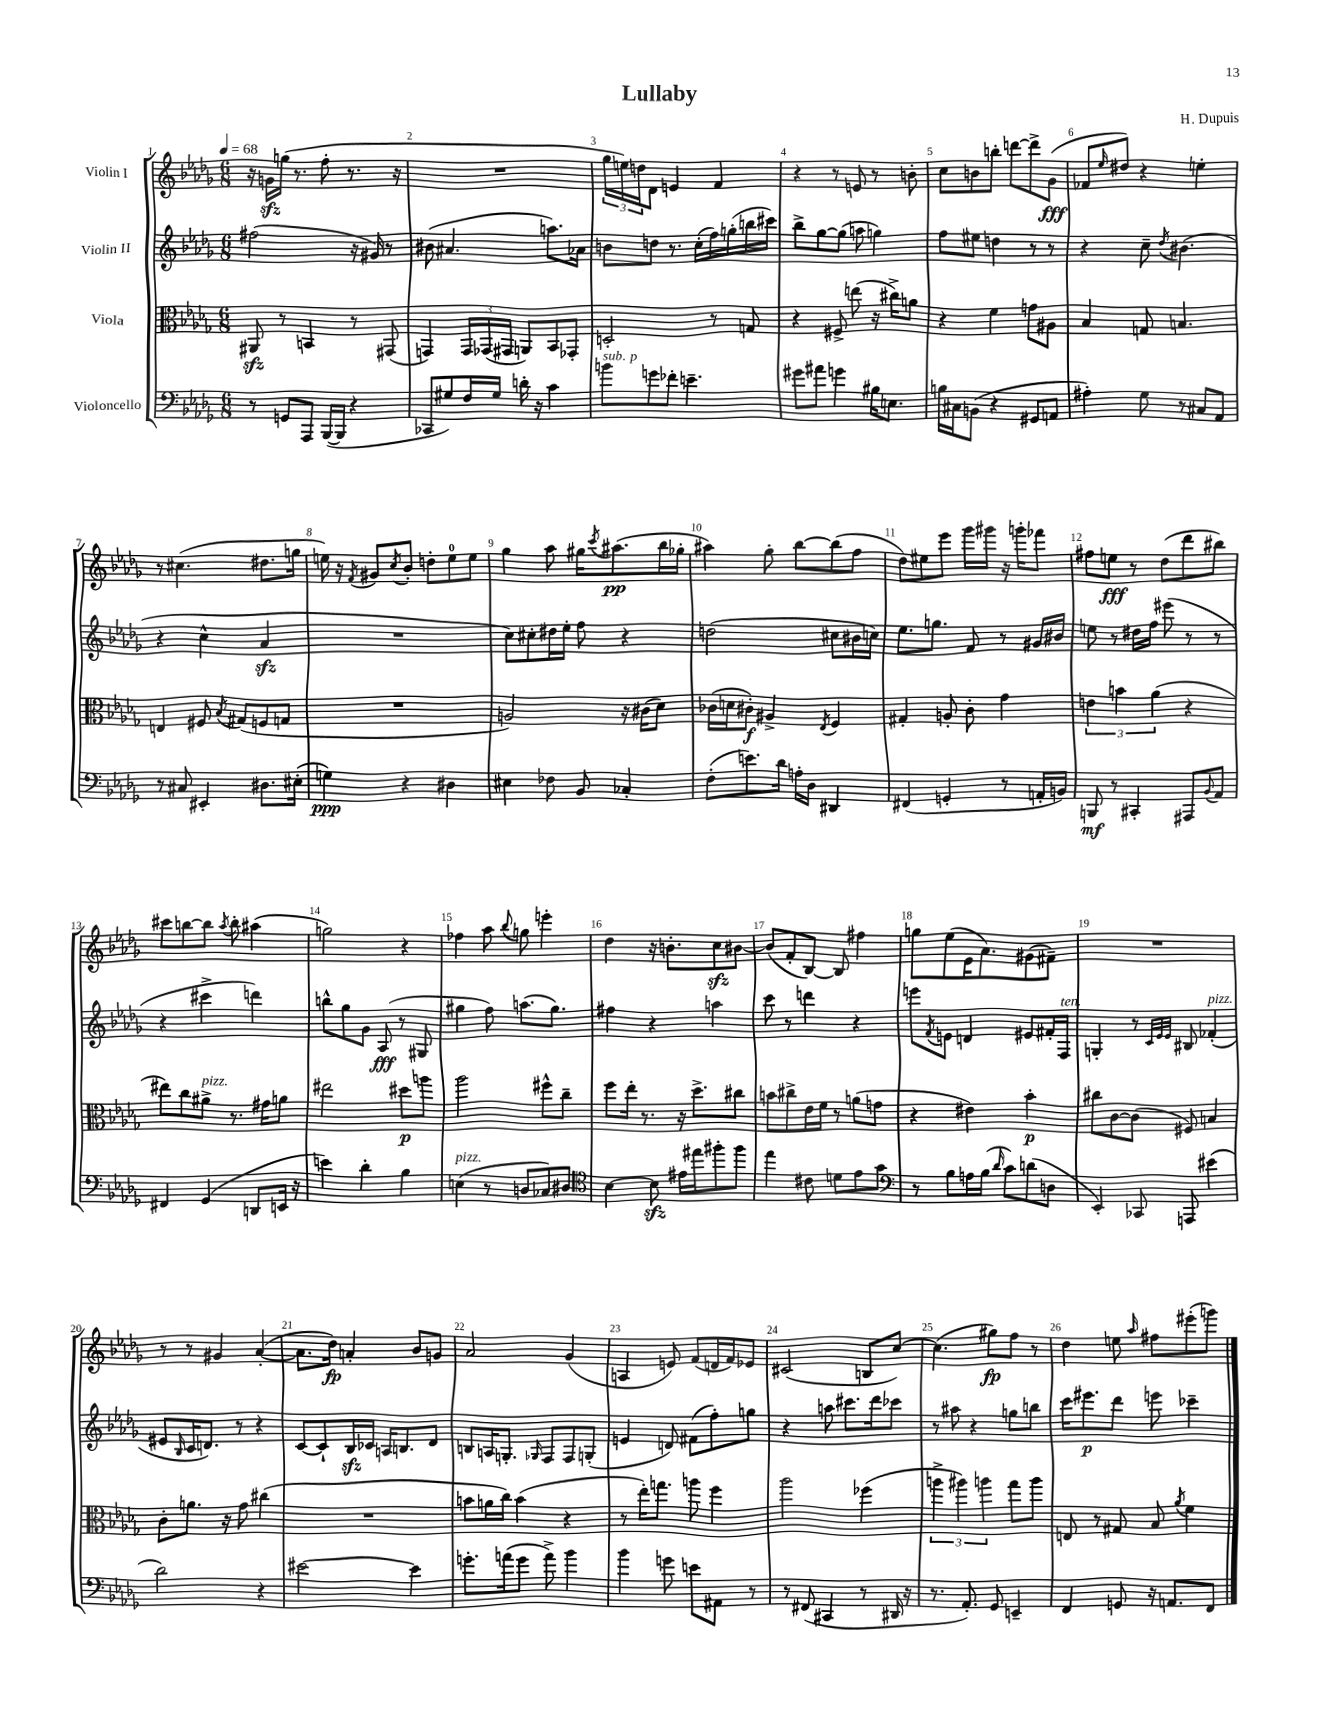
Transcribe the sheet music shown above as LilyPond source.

\header { title = "Lullaby" composer = "H. Dupuis" }
<<
\new StaffGroup <<
\new Staff = "s0" \with { instrumentName = "Violin I" } {
    \clef treble \key des \major \numericTimeSignature \time 6/8 \tempo 4 = 68
    r16 g'16\sfz g''16( r8. f''8-. r8. r16 |
    R2. |
    \tuplet 3/2 { ges''16 e''16) d''16 } des'8 e'4 f'4 |
    r4 r8 e'8 r8 b'8-. |
    c''8 b'8 b''8-. d'''8~ d'''8-> ges'8\fff( |
    fes'8 \grace { ees''16 } dis''8) r4 e''4-. |
    r8 cis''4.( dis''8. g''16 |
    e''16) r16 \acciaccatura { f'8 } gis'8 \acciaccatura { c''8 } bes'8-. d''8-. e''8-0 e''8 |
    ges''4 aes''8 gis''16 \acciaccatura { c'''8 } ais''8.\pp( bes''16 ges''16-. |
    ais''4) ges''8-. bes''8~ bes''8( f''8 |
    des''8) eis''8 ees'''8 ges'''16 gis'''16 r16 g'''16-. fes'''8 |
    fis''8 e''8\fff r8 des''8( des'''8 bis''8) |
    cis'''8 b''8~ b''8 \acciaccatura { aes''8 } b''8-. ais''4( |
    g''2) r4 |
    fes''4 aes''8 \appoggiatura { bes''8 } g''8 e'''4-. |
    des''4 r16 b'8.-. c''8\sfz bis'8~ |
    bis'8( f'8-. bes8~) bes8 fis''4 |
    g''8 ees''8( ees'16 aes'8.) gis'8( fis'8--) |
    R2. |
    r8 r8 gis'4 aes'4~-.( |
    aes'8. des''16\fp) a'4-. bes'8 g'8 |
    aes'2 ges'4( |
    a4 e'8) f'8( d'16 f'16) ees'8 |
    cis'2( b8 c''8~) |
    c''4.( gis''8\fp) f''8 r8 |
    des''4 e''8 \grace { aes''16 } fis''8 eis'''8-.( g'''8) \bar "|." |
}
\new Staff = "s1" \with { instrumentName = "Violin II" } {
    \clef treble \key des \major \numericTimeSignature \time 6/8
    fis''2( r16 gis'16) r8 |
    bis'8( ais'4. a''8.) aes'16 |
    b'8 d''8 r8. c''16-.( f''16) g''16-.( b''16 cis'''16) |
    bes''8-> ges''8~ ges''8( a''8 g''4) |
    f''8 eis''8 d''4 r8 r8 |
    r4 c''8-- \acciaccatura { des''8 } bis'4.( |
    r4 c''4-^ aes'4\sfz |
    R2. |
    c''8) cis''8-. dis''16 ees''16-. f''8 r4 |
    d''2( cis''8 bis'16 c''16) |
    ees''8. g''8. f'8 r8 gis'16 bis'16 |
    e''8 r8 dis''16 f''16 eis'''8( r8 r8 |
    r4 cis'''4-> d'''4) |
    b''8-^ ges''8 ges'8 aes8\fff( r8 gis8 |
    gis''4 f''8) a''8.( gis''8.) |
    fis''4 r4 a''4 |
    c'''8 r8 d'''4 r4 |
    e'''8 \acciaccatura { f'8 } e'8 d'4 eis'8 fis'16-. f16^\markup { \italic "ten." } |
    g4-. r8 \grace { c'32 ees'32 ees'32 } bis8 fes'4-.^\markup { \italic "pizz." }( |
    eis'8 \grace { bes16 } c'16 d'8.) r8 r4 |
    c'8~ c'8-! bes16\sfz ces'16 a16 b8. des'8 |
    b8 a16 g8.-. \grace { ges16 } f8 f8 g8-.( |
    e'4 d'8) fis'8( f''8-.) g''8 |
    r4 a''8 cis'''8. des'''16 ces'''8 |
    r8 ais''8 r4 g''8 b''8 |
    c'''16 eis'''8.\p des'''8 e'''8 ces'''4-- \bar "|." |
}
\new Staff = "s2" \with { instrumentName = "Viola" } {
    \clef alto \key des \major \numericTimeSignature \time 6/8
    ais,8\sfz r8 b,4 r8 gis,8( |
    g,4) \tuplet 3/2 { g,16 ges,16( gis,16 } a,8) bes,8 ges,8-. |
    d2-. r8 g8 |
    r4 fis8-> e''8( r16 cis''16->) a'8 |
    r4 f'4 g'8 ais8 |
    bes4 g8 b4. |
    e4 fis8 \acciaccatura { bes8 } gis8( f8 g8 |
    R2. |
    a2) r16 cis'16( des'8) |
    ces'16( d'16 cis'8-.\f) ais4-> \acciaccatura { ees8 } f4 |
    gis4-. a8-. c'8-. ges'4 |
    \tuplet 3/2 { e'4 b'4 aes'4( } r4 |
    eis''8) c''8 ais'8->^\markup { \italic "pizz." } r8. gis'16 a'8 |
    eis''2 dis''8\p a''8 |
    aes''2 fis''8-^ c''8-- |
    f''8 ees''16-. r8. r16 des''8.-> cis''8 |
    b'8 cis''8-> ees'16 f'16 r8 a'8( g'8 |
    r4 eis'4) bes'4-.\p |
    cis''8 c'8~ c'8( fis8) b4 |
    c'8-. a'8. r16 ges'8 cis''4( |
    R2. |
    b'8 a'16 c''16) b'4( r4 |
    r8 ees''16-.) g''8. a''8 f''4 |
    aes''2 fes''4( |
    \tuplet 3/2 { a''4-> ais''4) a''4 } ges''8 a''8 |
    e8 r8 gis8 bes8 \acciaccatura { aes'8 } f'4 \bar "|." |
}
\new Staff = "s3" \with { instrumentName = "Violoncello" } {
    \clef bass \key des \major \numericTimeSignature \time 6/8
    r8 g,8 aes,,8 bes,,16~( bes,,16 r4 |
    ces,8 gis8) f16 gis16 d'16-. r16 c'4 |
    b'8^\markup { \italic "sub. p" } g'8 fes'8-. e'4.-- |
    gis'8 ais'8 g'4 bis16 e8. |
    b16 cis16 b,8( r4 gis,8 a,8 |
    ais4-.) ges8 r8 cis8 aes,8 |
    r8 cis8 eis,4-. dis8. eis16-.( |
    g4\ppp) r4 dis4 |
    eis4 fes8 bes,8 ces4-. |
    f8-.( e'8.) des'16 a16-. des16 dis,4 |
    fis,4( g,4-. r8 a,16-. b,16) |
    b,,8\mf r8 cis,4-. ais,,8 \appoggiatura { bes,8 } aes,8 |
    fis,4 ges,4( d,8 e,16 r16 |
    e'4) des'4-. bes4 |
    e4^\markup { \italic "pizz." }( r8 d8 ces8) dis8 |
    \clef tenor bes4~ bes8\sfz eis'16 eis''16 fis''8-. fis''8 |
    ees''4 cis'8 d'8 ees'8 ges'8 |
    \clef bass r8 bes8 a16 bes16( \grace { des'16 } c'8) d'8( d8 |
    ees,4-.) ces,8 a,,8 eis'4( |
    des'2) r4 |
    eis'2~ eis'4 |
    g'8.-. a'16( g'8 a'8->) bes'4 |
    bes'4 g'8 e'8 ais,8 r8 |
    r8 fis,8( cis,4 r8 dis,16 r16 |
    r8. aes,8.-.) ges,8 e,4-- |
    f,4 g,8 r16 a,8. f,8 \bar "|." |
}
>>
>>
\layout { \context { \Score \override BarNumber.break-visibility = ##(#f #t #t) barNumberVisibility = #all-bar-numbers-visible } }
